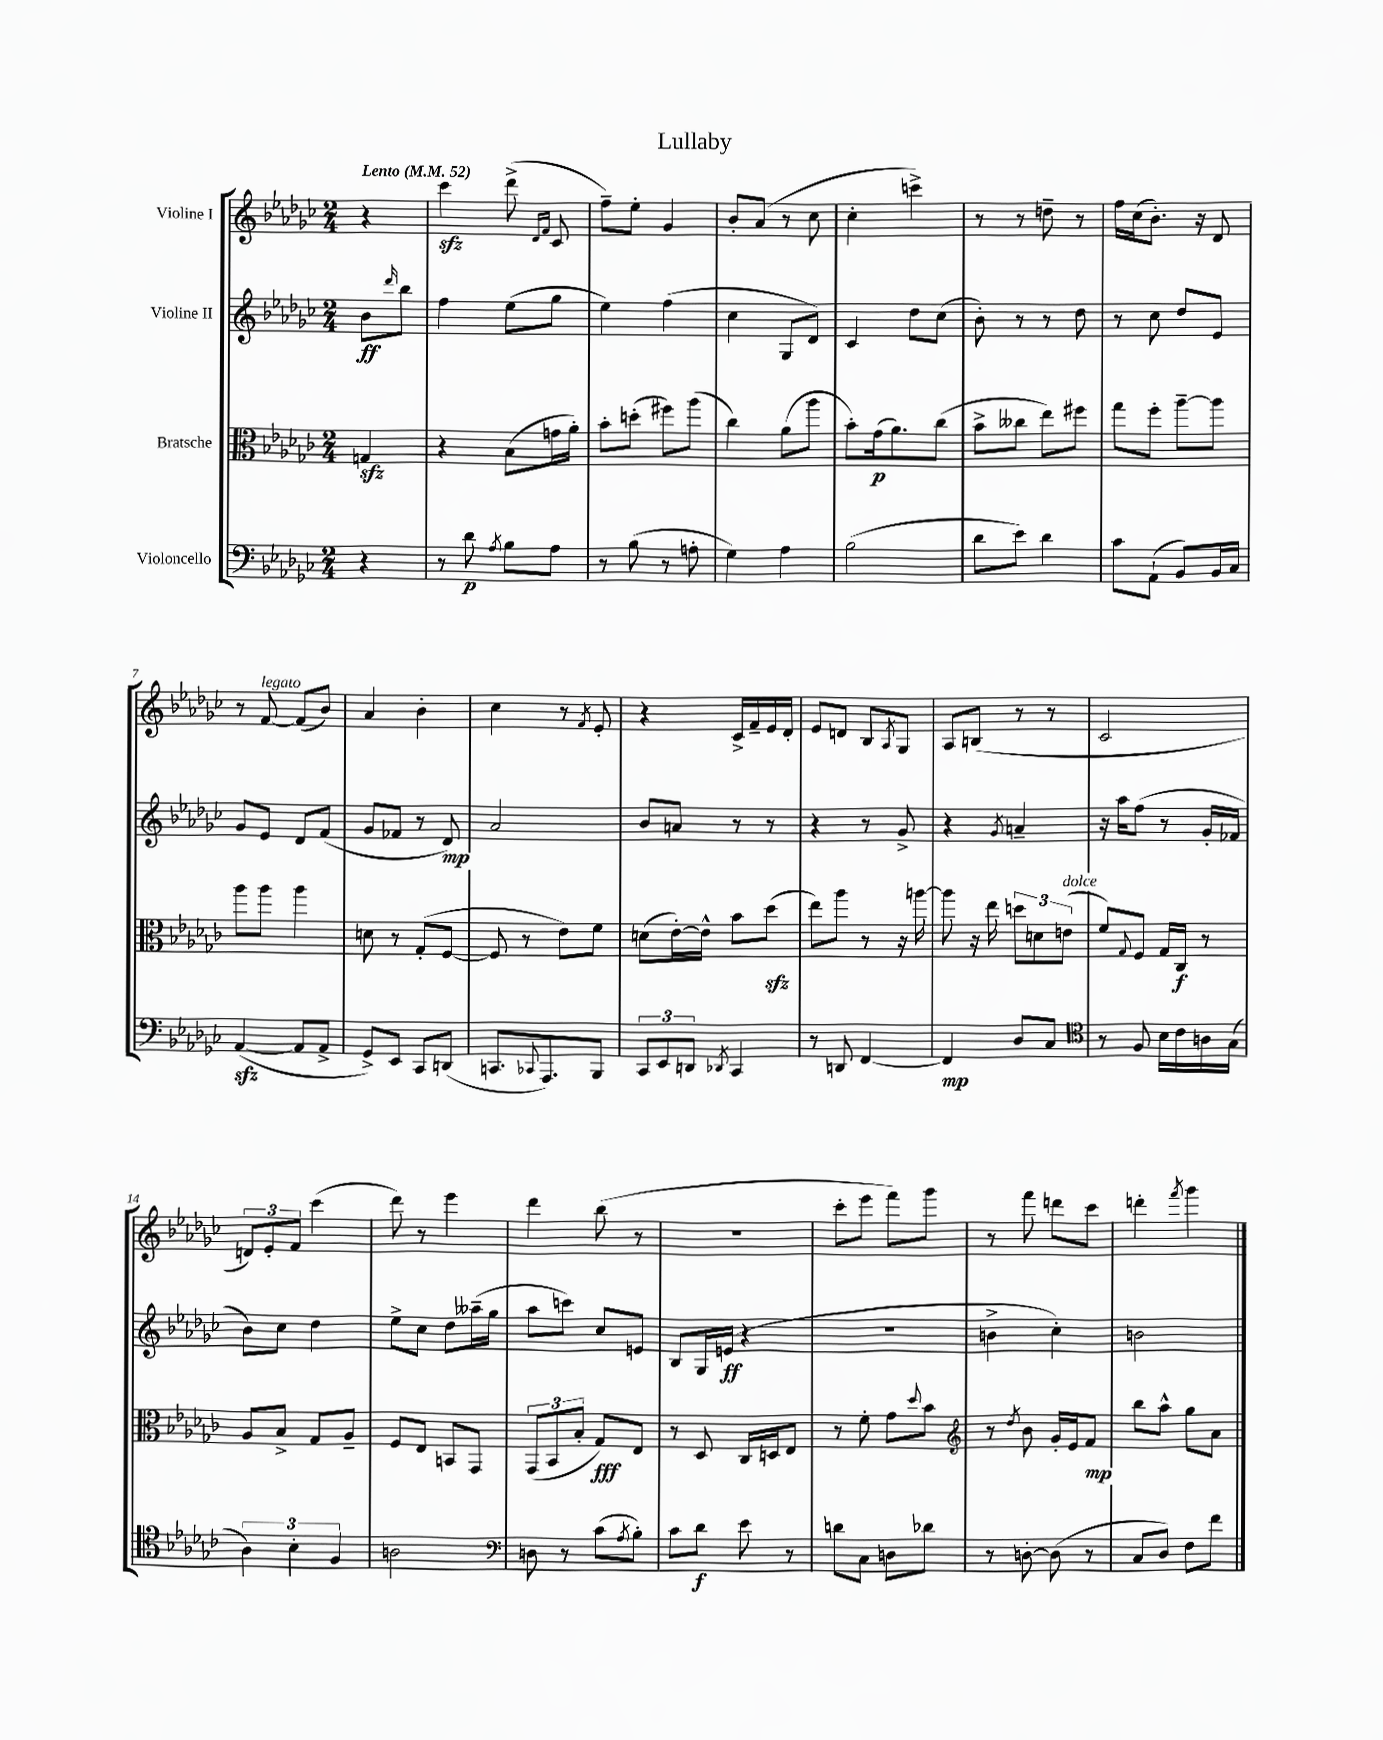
\header { title = "Lullaby" }
<<
\new StaffGroup <<
\new Staff = "s0" \with { instrumentName = "Violine I" } {
    \clef treble \key ges \major \numericTimeSignature \time 2/4 \partial 4 \tempo "Lento" 4 = 52
    r4 |
    ces'''4\sfz des'''8->( \grace { des'16 f'16 } ces'8 |
    f''8--) ees''8-. ges'4 |
    bes'8-. aes'8( r8 ces''8 |
    ces''4-. c'''4->) |
    r8 r8 d''8-- r8 |
    f''16 ces''16( bes'8.-.) r16 des'8 |
    r8 f'8~^\markup { \italic "legato" } f'8( bes'8) |
    aes'4 bes'4-. |
    ces''4 r8 \acciaccatura { f'8 } ees'8-. |
    r4 ces'16-> f'16-- ees'16 des'16-. |
    ees'8 d'8 bes8 \acciaccatura { aes8 } ges8 |
    aes8 b8( r8 r8 |
    ces'2 |
    \tuplet 3/2 { d'8) ees'8-. f'8 } ces'''4( |
    des'''8) r8 ees'''4 |
    des'''4 bes''8( r8 |
    r2 |
    ces'''8-. ees'''8 f'''8) ges'''8 |
    r8 f'''8 d'''8 ces'''8 |
    d'''4-. \acciaccatura { f'''8 } ges'''4 \bar "|." |
}
\new Staff = "s1" \with { instrumentName = "Violine II" } {
    \clef treble \key ges \major \numericTimeSignature \time 2/4 \partial 4
    bes'8\ff \grace { des'''16 } bes''8 |
    f''4 ees''8( ges''8 |
    ees''4) f''4( |
    ces''4 ges8 des'8) |
    ces'4 des''8 ces''8( |
    bes'8-.) r8 r8 des''8 |
    r8 ces''8 des''8 ees'8 |
    ges'8 ees'8 des'8 f'8( |
    ges'8 fes'8 r8 des'8\mp) |
    aes'2 |
    bes'8 a'8 r8 r8 |
    r4 r8 ges'8-> |
    r4 \acciaccatura { ges'8 } a'4-- |
    r16 aes''16 f''8( r8 ges'16-. fes'16 |
    bes'8) ces''8 des''4 |
    ees''8-> ces''8 des''8 aeses''16--( ges''16 |
    aes''8 c'''8) ces''8 e'8 |
    bes8 ges16 e'16\ff( r4 |
    r2 |
    b'4-> ces''4-.) |
    b'2 \bar "|." |
}
\new Staff = "s2" \with { instrumentName = "Bratsche" } {
    \clef alto \key ges \major \numericTimeSignature \time 2/4 \partial 4
    g4\sfz |
    r4 bes8( g'16 aes'16-.) |
    bes'8-. d''8-.( fis''8) aes''8( |
    ces''4) aes'8( aes''8 |
    bes'8-.) ges'16\p( aes'8.) ces''8( |
    bes'8-> ceses''8 ees''8) fis''8 |
    ges''8 f''8-. aes''8~-- aes''8 |
    aes''8 aes''8 aes''4 |
    d'8 r8 ges8-.( f8~ |
    f8 r8 ees'8) f'8 |
    d'8( ees'16~-.) ees'16-^ bes'8 des''8\sfz( |
    ees''8) aes''8 r8 r16 a''16~ |
    a''8 r16 ees''16 \tuplet 3/2 { d''8 d'8 e'8^\markup { \italic "dolce" }( } |
    f'8) \appoggiatura { ges8 } f8 ges16 ces16\f r8 |
    aes8 bes8-> ges8 aes8-- |
    f8 ees8 b,8 ges,8 |
    \tuplet 3/2 { ges,8( bes,8 bes8-. } ges8\fff) ees8 |
    r8 des8 ces16 d16 ees8 |
    r8 f'8-. ges'8 \appoggiatura { des''8 } bes'8 |
    \clef treble r8 \acciaccatura { des''8 } bes'8 ges'16-. ees'16 f'8\mp |
    bes''8 aes''8-^ ges''8 aes'8 \bar "|." |
}
\new Staff = "s3" \with { instrumentName = "Violoncello" } {
    \clef bass \key ges \major \numericTimeSignature \time 2/4 \partial 4
    r4 |
    r8 des'8\p \acciaccatura { aes8 } bes8 aes8 |
    r8 bes8( r8 a8-. |
    ges4) aes4 |
    bes2( |
    des'8 ees'8) des'4 |
    ces'8 aes,8-!( bes,8) bes,16 ces16 |
    aes,4~\sfz( aes,8 aes,8-> |
    ges,8->) ees,8 ces,8 d,8( |
    c,8. \appoggiatura { ces,8 } aes,,8.) bes,,8 |
    \tuplet 3/2 { ces,8 ees,8 d,8 } \acciaccatura { des,8 } ces,4 |
    r8 d,8 f,4~ |
    f,4\mp des8 ces8 |
    \clef tenor r8 f8 bes16 ces'16 a16 ges16( |
    \tuplet 3/2 { aes4) bes4-. f4 } |
    a2 |
    \clef bass d8 r8 ces'8( \acciaccatura { aes8 } bes8-.) |
    ces'8 des'8\f ees'8 r8 |
    d'8 ces8 d8 des'8 |
    r8 d8~-. d8( r8 |
    ces8 des8) f8 f'8 \bar "|." |
}
>>
>>
